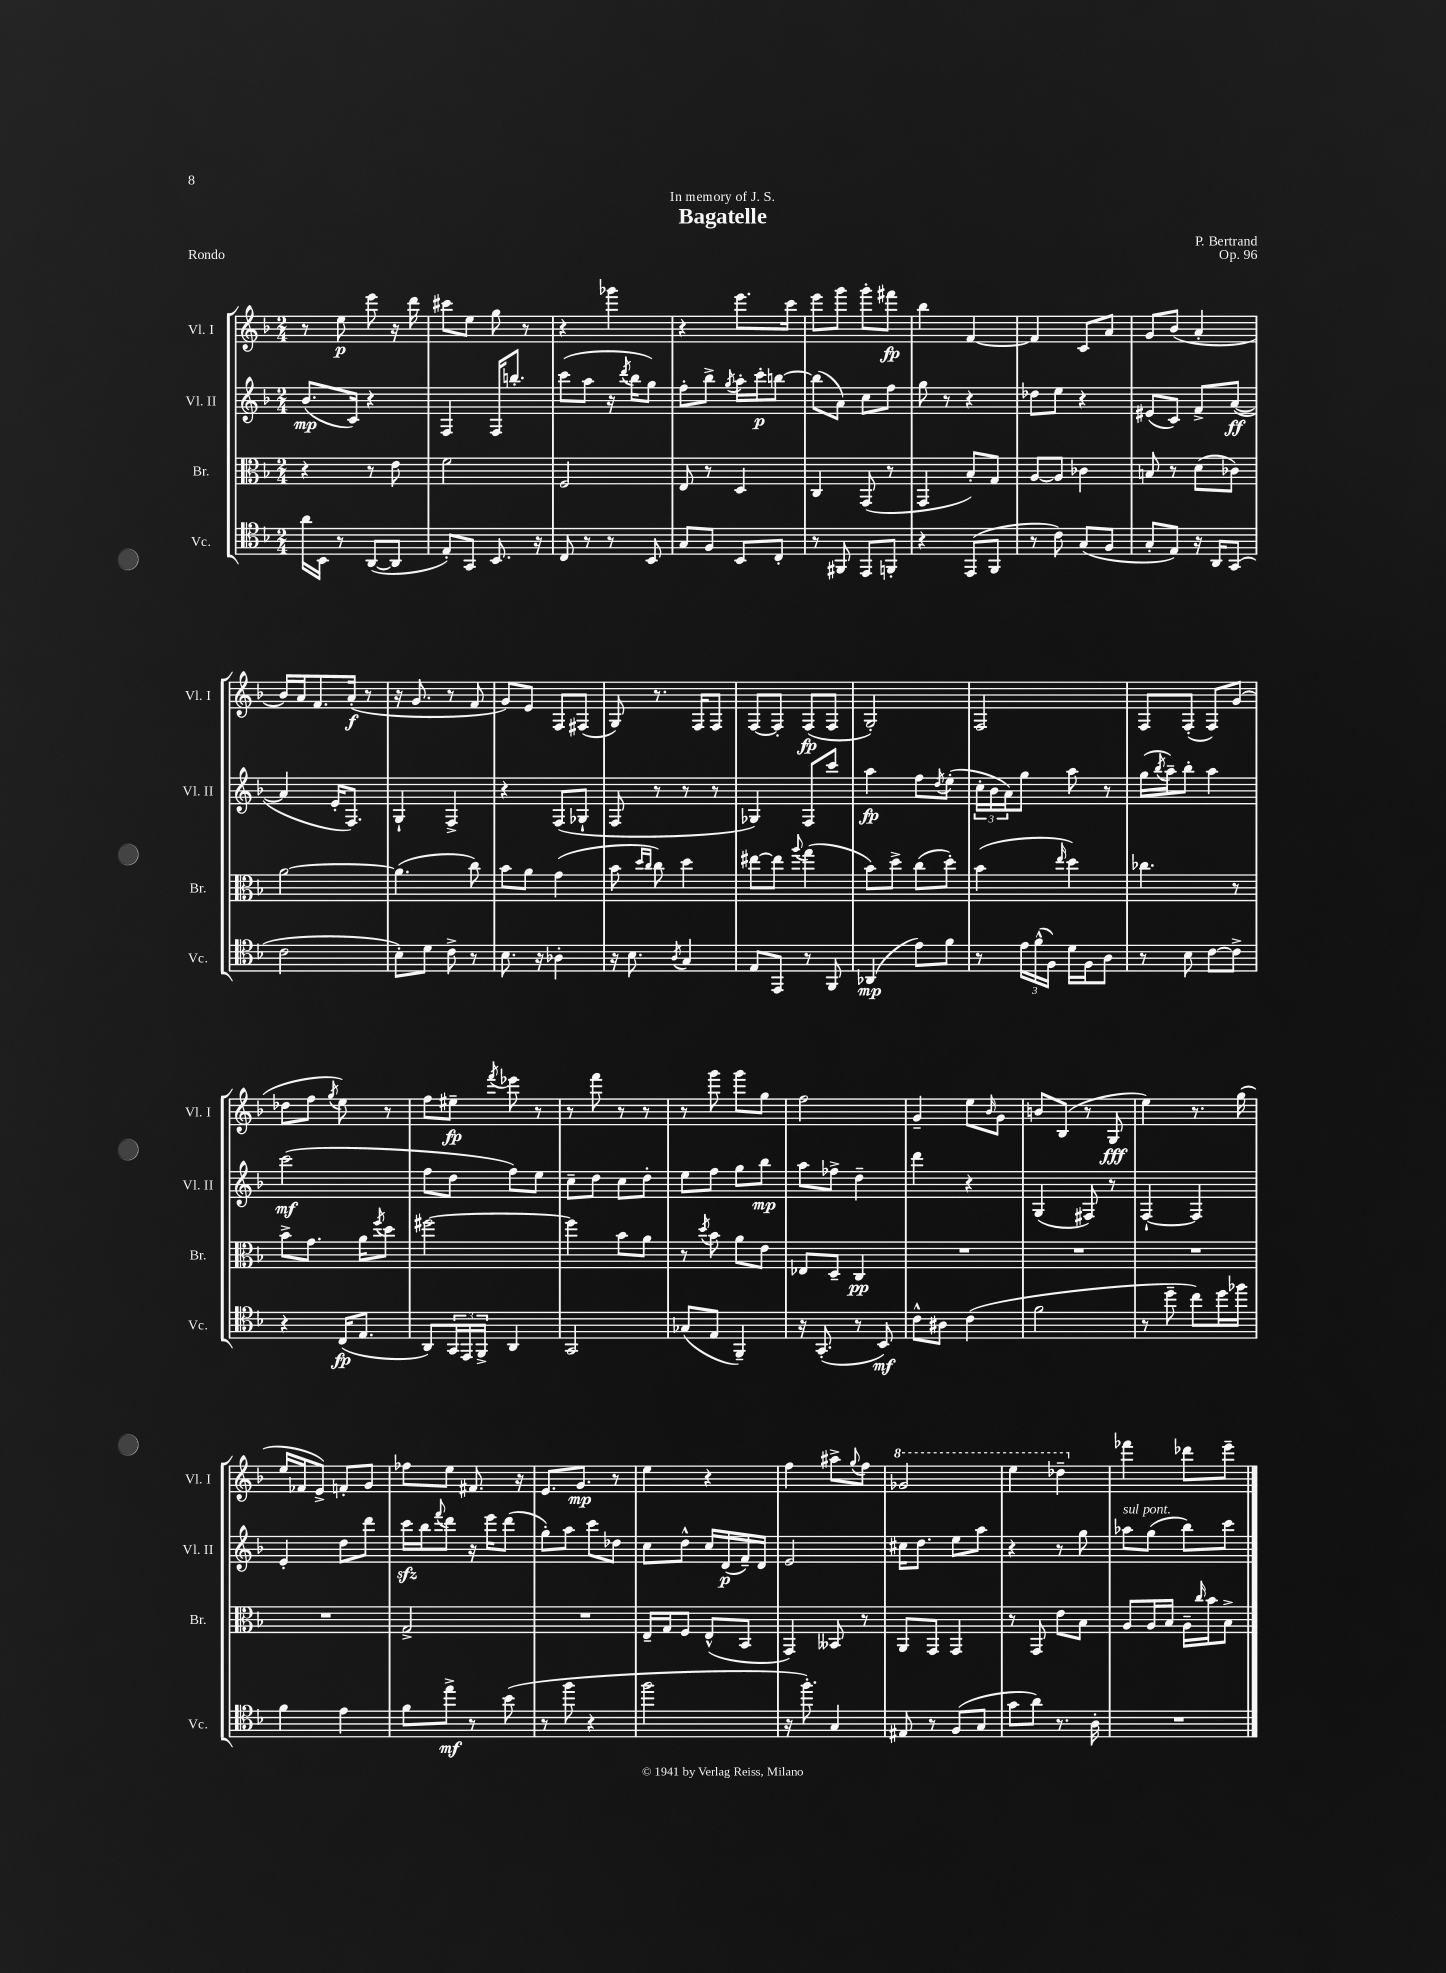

**kern	**dynam	**kern	**dynam	**kern	**dynam	**kern	**dynam
*part4	*part4	*part3	*part3	*part2	*part2	*part1	*part1
*staff4	*staff4	*staff3	*staff3	*staff2	*staff2	*staff1	*staff1
*I"Vc.	*	*I"Br.	*	*I"Vl. II	*	*I"Vl. I	*
*I'Vc.	*	*I'Br.	*	*I'Vl. II	*	*I'Vl. I	*
*clefC4	*	*clefC3	*	*clefG2	*	*clefG2	*
*k[b-]	*	*k[b-]	*	*k[b-]	*	*k[b-]	*
*M2/4	*	*M2/4	*	*M2/4	*	*M2/4	*
=1	=1	=1	=1	=1	=1	=1	=1
16a\LL	.	4r	.	(8.b-/L	mp	8r	.
16BB-\JJ	.	.	.	.	.	.	.
8r	.	.	.	.	.	8ee\	p
.	.	.	.	16c/Jk)	.	.	.
([8AA/L	.	8r	.	4r	.	8eee\	.
8AA/J]	.	8e\	.	.	.	16r	.
.	.	.	.	.	.	16ddd\	.
=2	=2	=2	=2	=2	=2	=2	=2
8E'/L)	.	2f\	.	4F/	.	8ccc#X\L	.
8GG/J	.	.	.	.	.	8ee\J	.
8.BB-/	.	.	.	16F/KL	.	8gg\	.
.	.	.	.	8.bbn'/J	.	.	.
.	.	.	.	.	.	8r	.
16r	.	.	.	.	.	.	.
=3	=3	=3	=3	=3	=3	=3	=3
8C/	.	2F/	.	(8ccc\L	.	4r	.
8r	.	.	.	8aa\J	.	.	.
8r	.	.	.	16r	.	4ggg-X\	.
.	.	.	.	8qddd/	.	.	.
.	.	.	.	16bb-\KL	.	.	.
8BB-/	.	.	.	8gg\J)	.	.	.
=4	=4	=4	=4	=4	=4	=4	=4
8G/L	.	8E/	.	8ff'\L	.	4r	.
8F/J	.	8r	.	8bb-^\J	.	.	.
.	.	.	.	8qgg/	.	.	.
8BB-/L	.	4D/	.	16aa'\LL	.	8.eee\L	.
.	.	.	.	16ccc'\J	p	.	.
8C'/J	.	.	.	[8bbn\J	.	.	.
.	.	.	.	.	.	16ccc\Jk	.
=5	=5	=5	=5	=5	=5	=5	=5
8r	.	4C/	.	(8bb\L]	.	8eee\L	.
8FF#X/	.	.	.	8a\J)	.	8ggg\J	.
8EE/L	.	(8GG/	.	8cc\L	.	8ggg'\L	.
8FFn'/J	.	8r	.	8ff\J	.	8fff#X\J	fp
=6	=6	=6	=6	=6	=6	=6	=6
4r	.	4GG/	.	8gg\	.	4bb-\	.
.	.	.	.	8r	.	.	.
(8EE/L	.	8B-'/L)	.	4r	.	[4f/	.
8FF/J	.	8G/J	.	.	.	.	.
=7	=7	=7	=7	=7	=7	=7	=7
8r	.	[8A/L	.	8dd-X\L	.	4f/]	.
8c\)	.	8A/J]	.	8ee\J	.	.	.
(8G/L	.	4c-X\	.	4r	.	8c/L	.
8F/J	.	.	.	.	.	8a/J	.
=8	=8	=8	=8	=8	=8	=8	=8
8G'/L	.	8Bn/	.	(8e#X/L	.	8g/L	.
8E/J)	.	8r	.	8c/J)	.	(8b-/J	.
16r	.	(8d\L	.	8f^/L	.	4a'/	.
16AA/KL	.	.	.	.	.	.	.
(8GG/J	.	8c-X\J)	.	([8a/J	ff	.	.
!!LO:LB:g=z
=9	=9	=9	=9	=9	=9	=9	=9
2c\	.	[2a\	.	4a/]	.	16b-/LL)	.
.	.	.	.	.	.	16a/J	.
.	.	.	.	.	.	8.f/	.
.	.	.	.	16e'/KL	.	.	.
.	.	.	.	8.F/J)	.	(16a'/Jk	f
.	.	.	.	.	.	8r	.
=10	=10	=10	=10	=10	=10	=10	=10
8B-'\L)	.	(4.a\]	.	4G`/	.	16r	.
.	.	.	.	.	.	8.g/	.
8d\J	.	.	.	.	.	.	.
8c^\	.	.	.	4F^/	.	8r	.
8r	.	8cc\)	.	.	.	8f/	.
=11	=11	=11	=11	=11	=11	=11	=11
8.B-\	.	8b-\L	.	4r	.	8g/L)	.
.	.	8a\J	.	.	.	8e/J	.
16r	.	.	.	.	.	.	.
4A-X'\	.	(4g\	.	(8F/L	.	8F/L	.
.	.	.	.	8G-X`/J	.	(8F#X/J	.
=12	=12	=12	=12	=12	=12	=12	=12
16r	.	8b-\	.	8F/	.	8G/)	.
8.B-\	.	.	.	.	.	.	.
.	.	16qqdd/LL	.	.	.	.	.
.	.	16qqcc/JJ	.	.	.	.	.
.	.	8cc\)	.	8r	.	8.r	.
8qA/	.	.	.	.	.	.	.
4G/	.	4dd\	.	8r	.	.	.
.	.	.	.	.	.	16F/KL	.
.	.	.	.	8r	.	8F/J	.
=13	=13	=13	=13	=13	=13	=13	=13
8E/L	.	[8ee#X\L	.	4G-X/)	.	[8F/L	.
8EE/J	.	8ee#\J]	.	.	.	8F'/J]	.
.	.	8qqaa/	.	.	.	.	.
8r	.	(4gg\	.	8F/L	.	(8F/L	fp
8FF/	.	.	.	8ccc/J	.	8F/J	.
=14	=14	=14	=14	=14	=14	=14	=14
(4AA-X/	mp	8b-\L)	.	4aa\	fp	2G'/)	.
.	.	8dd^\J	.	.	.	.	.
8e\L)	.	(8cc\L	.	8ff\L	.	.	.
.	.	.	.	8qdd/	.	.	.
8f\J	.	8dd'\J)	.	(8ee'\J	.	.	.
=15	=15	=15	=15	=15	=15	=15	=15
8r	.	(4b-\	.	24cc'\LL	.	2F/	.
.	.	.	.	24b-\	.	.	.
.	.	.	.	24a\J)	.	.	.
24e\LL	.	.	.	8gg\J	.	.	.
(24f^^\	.	.	.	.	.	.	.
24F\JJ)	.	.	.	.	.	.	.
.	.	16qqee/	.	.	.	.	.
16d\LL	.	4dd\)	.	8aa\	.	.	.
16F\J	.	.	.	.	.	.	.
8A\J	.	.	.	8r	.	.	.
=16	=16	=16	=16	=16	=16	=16	=16
8r	.	4.cc-X\	.	(16gg\LL	.	8F/L	.
.	.	.	.	8qbb-/	.	.	.
.	.	.	.	16aa~\J)	.	.	.
8B-\	.	.	.	8bb-'\J	.	(8F'/J	.
[8c\L	.	.	.	4aa\	.	8F/L)	.
8c^\J]	.	8r	.	.	.	(8g/J	.
!!LO:LB:g=z
=17	=17	=17	=17	=17	=17	=17	=17
4r	.	8b-^\L	.	(2ccc\	mf	8dd-X\L	.
.	.	8.g\J	.	.	.	8ff\J	.
.	.	.	.	.	.	8qgg/	.
(16C/KL	fp	.	.	.	.	8ee\)	.
8.E/J	.	16a\KL	.	.	.	.	.
.	.	8qff/	.	.	.	.	.
.	.	8dd\J	.	.	.	8r	.
=18	=18	=18	=18	=18	=18	=18	=18
8AA/L)	.	[2ff#X\	.	8ff\L	.	8ff\L	.
24GG/L	.	.	.	8dd\J	.	8ee#X~\J	fp
24EE/	.	.	.	.	.	.	.
24FF^/JJ	.	.	.	.	.	.	.
.	.	.	.	.	.	8qfff/	.
4AA/	.	.	.	8ff\L)	.	8eee-X\	.
.	.	.	.	8ee\J	.	8r	.
=19	=19	=19	=19	=19	=19	=19	=19
2GG/	.	4ff#\]	.	8cc~\L	.	8r	.
.	.	.	.	8dd\J	.	8fff\	.
.	.	8b-\L	.	8cc\L	.	8r	.
.	.	8a\J	.	8dd'\J	.	8r	.
=20	=20	=20	=20	=20	=20	=20	=20
(8G-X/L	.	8r	.	8ee\L	.	8r	.
.	.	8qdd/	.	.	.	.	.
8E/J	.	8b-\	.	8ff\J	.	8ggg\	.
4FF~/)	.	8a\L	.	8gg\L	.	8ggg\L	.
.	.	8e\J	.	8bb-\J	mp	8gg\J	.
=21	=21	=21	=21	=21	=21	=21	=21
16r	.	8E-X/L	.	8aa\L	.	2ff\	.
(8.GG'/	.	.	.	.	.	.	.
.	.	8D~/J	.	8ff-X^\J	.	.	.
8r	.	4C/	pp	4dd~\	.	.	.
8BB-/)	mf	.	.	.	.	.	.
=22	=22	=22	=22	=22	=22	=22	=22
8c^^\L	.	2r	.	4ddd\	.	4g~/	.
8A#X\J	.	.	.	.	.	.	.
(4c\	.	.	.	4r	.	8ee\L	.
.	.	.	.	.	.	16qqb-/	.
.	.	.	.	.	.	8g\J	.
=23	=23	=23	=23	=23	=23	=23	=23
2f\	.	2r	.	(4G/	.	8bn/L	.
.	.	.	.	.	.	(8B-/J	.
.	.	.	.	8F#X/)	.	8r	.
.	.	.	.	8r	.	8G/	fff
=24	=24	=24	=24	=24	=24	=24	=24
8r	.	2r	.	[4F`/	.	4ee\)	.
8dd~\	.	.	.	.	.	.	.
8cc\L)	.	.	.	4F/]	.	8.r	.
16dd\L	.	.	.	.	.	.	.
16ff-X\JJ	.	.	.	.	.	(16gg\	.
!!LO:LB:g=z
=25	=25	=25	=25	=25	=25	=25	=25
4f\	.	2r	.	4e'/	.	16ee/LL	.
.	.	.	.	.	.	16f-X/J	.
.	.	.	.	.	.	8e^/J)	.
4e\	.	.	.	8dd\L	.	8fn'/L	.
.	.	.	.	8ddd\J	.	8g/J	.
=26	=26	=26	=26	=26	=26	=26	=26
8f\L	.	2G^/	.	16ccczz\LL	.	8ff-X\L	.
.	.	.	.	16bb-\J	.	.	.
.	.	.	.	8qqfff/	.	.	.
8ee^\J	mf	.	.	8ddd\J	.	8ee\J	.
8r	.	.	.	16r	.	8.f#X/	.
.	.	.	.	16eee\KL	.	.	.
(8b-\	.	.	.	(8ddd\J	.	.	.
.	.	.	.	.	.	16r	.
=27	=27	=27	=27	=27	=27	=27	=27
8r	.	2r	.	8gg'\L)	.	8.e/L	.
8ff\	.	.	.	8aa\J	.	.	.
.	.	.	.	.	.	8.g/J	mp
4r	.	.	.	8ccc\L	.	.	.
.	.	.	.	8dd-X\J	.	8r	.
=28	=28	=28	=28	=28	=28	=28	=28
2ff\	.	16E~/LL	.	8cc\L	.	4ee\	.
.	.	16G/J	.	.	.	.	.
.	.	8F/J	.	8dd^^\J	.	.	.
.	.	(8E^^/L	.	16cc/LL	.	4r	.
.	.	.	.	(16d/	p	.	.
.	.	8BB-/J	.	16f~/)	.	.	.
.	.	.	.	16d/JJ	.	.	.
=29	=29	=29	=29	=29	=29	=29	=29
16r	.	4GG/)	.	2e/	.	4ff\	.
8.ff'\)	.	.	.	.	.	.	.
4G/	.	8BB--X/	.	.	.	8aa#X^\L	.
.	.	.	.	.	.	8qqgg/	.
.	.	8r	.	.	.	8ff\J	.
=30	=30	=30	=30	=30	=30	=30	=30
*	*	*	*	*	*	*8va	*
8E#X/	.	8AA/L	.	16cc#X\KL	.	2gg-X/	.
.	.	.	.	8.dd\J	.	.	.
8r	.	8GG/J	.	.	.	.	.
(8F/L	.	4GG/	.	8ee\L	.	.	.
8G/J	.	.	.	8aa\J	.	.	.
=31	=31	=31	=31	=31	=31	=31	=31
8g\L	.	8r	.	4r	.	4eee\	.
8a\J)	.	8GG/	.	.	.	.	.
8.r	.	8e\L	.	8r	.	4ddd-X~\	.
.	.	8B-\J	.	8gg\	.	.	.
16A'\	.	.	.	.	.	.	.
=32	=32	=32	=32	=32	=32	=32	=32
*	*	*	*	*	*	*X8va	*
!	!	!	!	!LO:TX:a:i:t=sul pont.	!	!	!
2r	.	8A/L	.	8aa-X\L	.	4fff-X\	.
.	.	16A/L	.	(8gg\J	.	.	.
.	.	16B-/JJ	.	.	.	.	.
.	.	16A~\LL	.	8bb-\L)	.	8ddd-X\L	.
.	.	16qqcc/	.	.	.	.	.
.	.	16b-\J	.	.	.	.	.
.	.	8B-^\J	.	8ccc\J	.	8eee~\J	.
==	==	==	==	==	==	==	==
*-	*-	*-	*-	*-	*-	*-	*-
